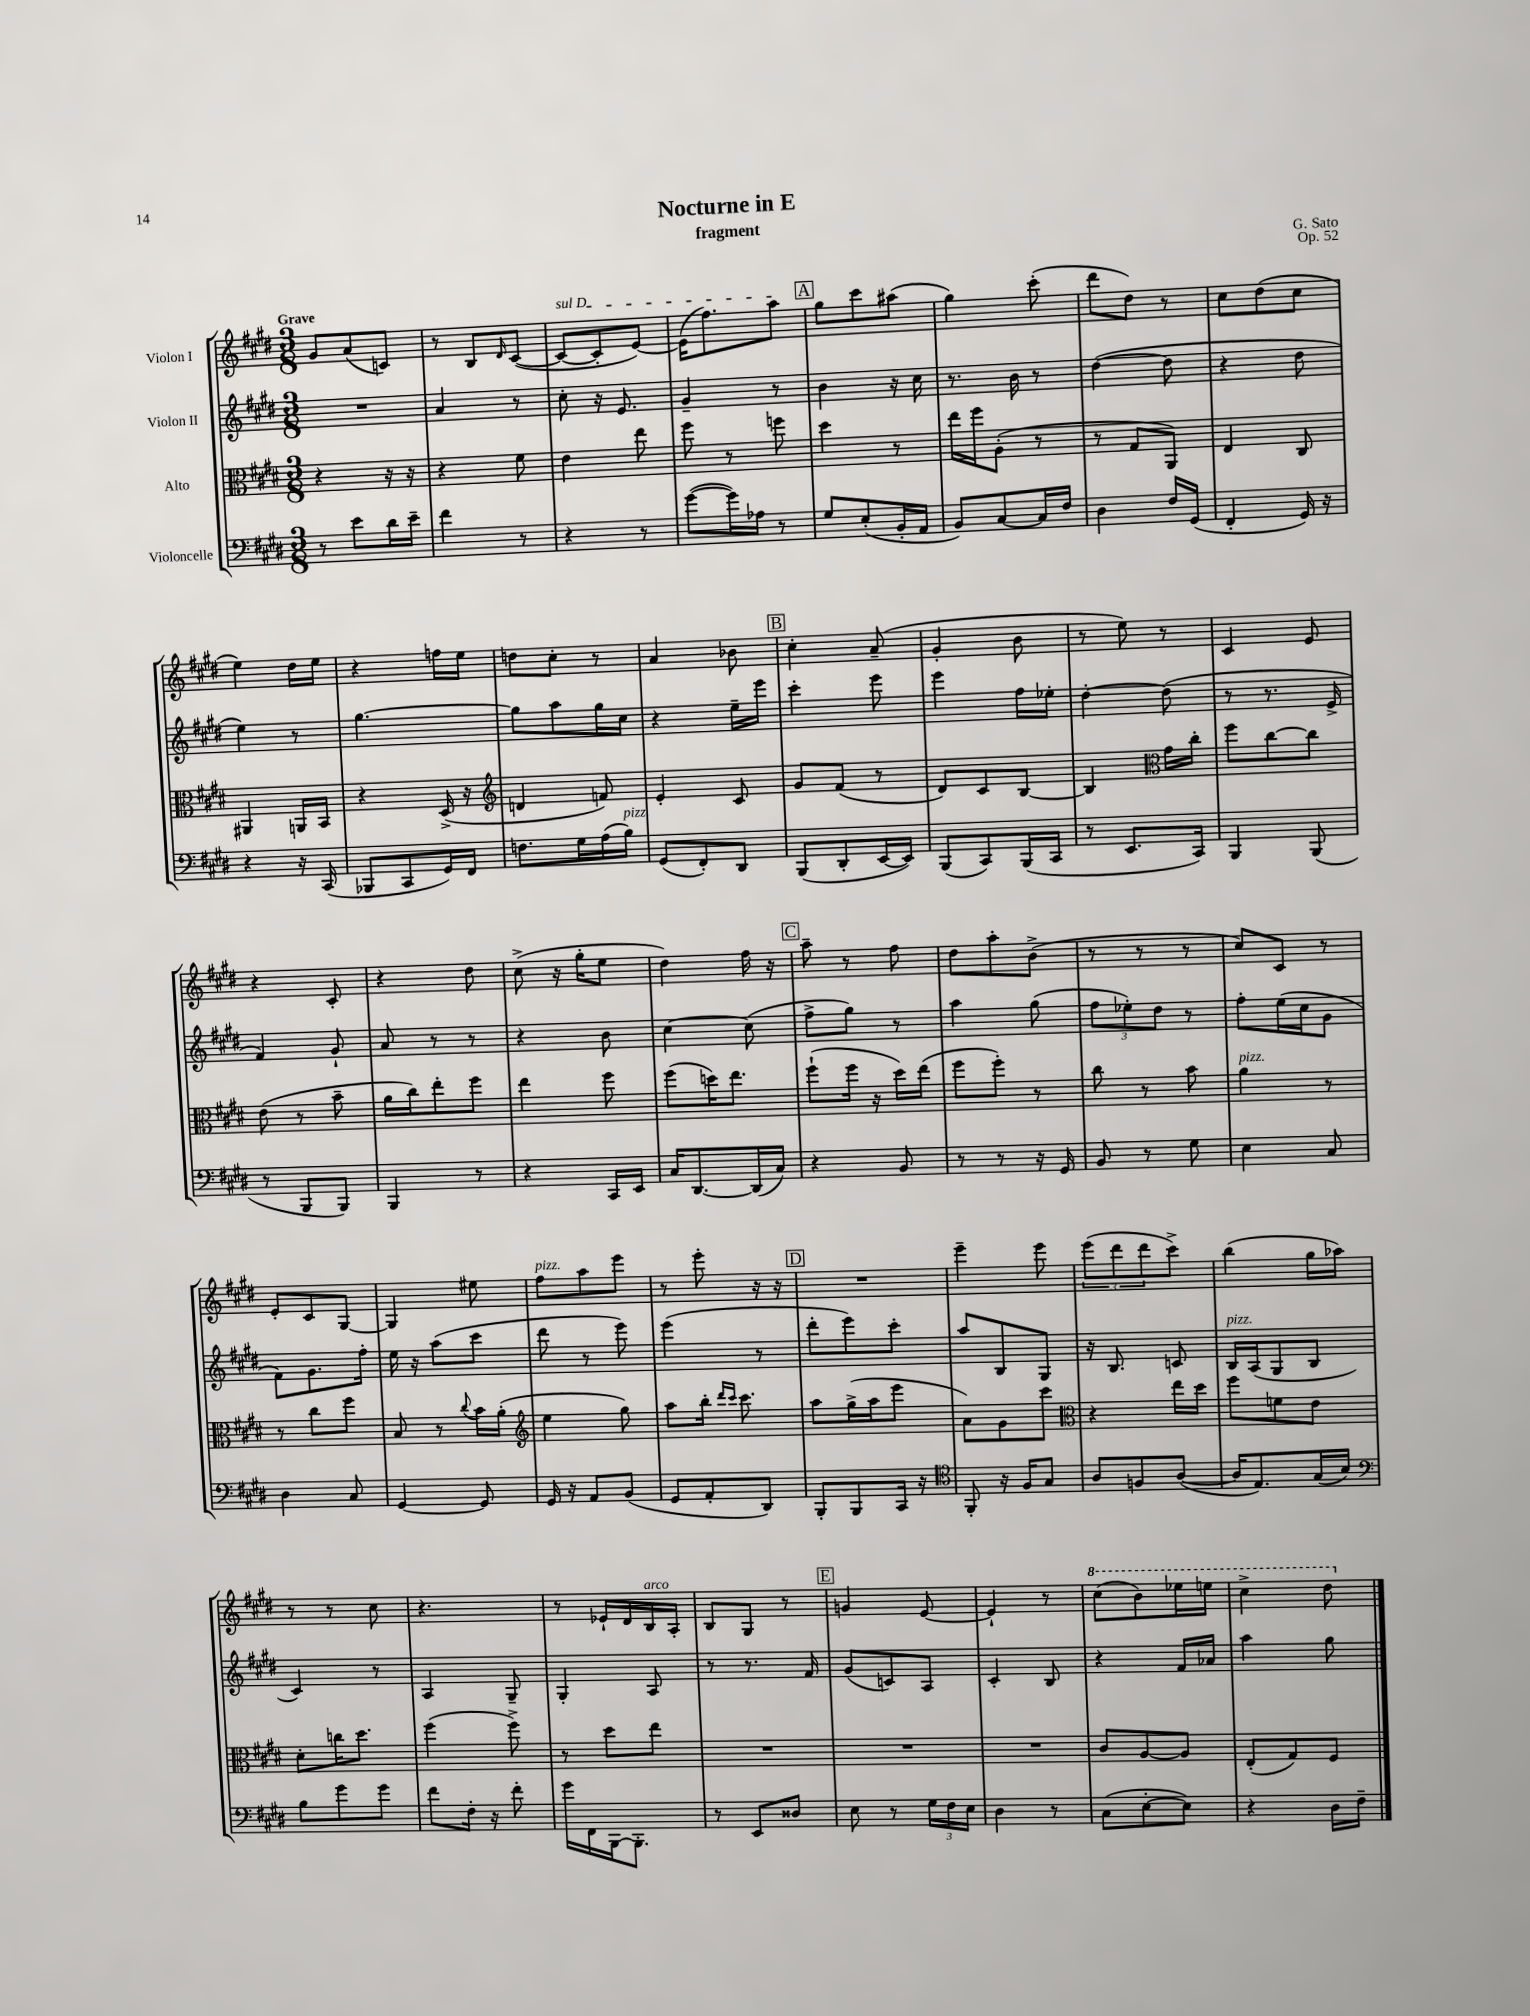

**kern	**kern	**kern	**kern
*staff4	*staff3	*staff2	*staff1
*clefF4	*clefC3	*clefG2	*clefG2
*k[f#c#g#d#]	*k[f#c#g#d#]	*k[f#c#g#d#]	*k[f#c#g#d#]
*M3/8	*M3/8	*M3/8	*M3/8
8r	4r	4.r	8g#/L
8e\L	.	.	(8a/
16d#\L	16r	.	8c/J)
16e~\JJ	16r	.	.
=	=	=	=
4f#\	4r	4a/	8r
.	.	.	8B/L
.	.	.	16qqd#/
8r	8f#\	8r	([8c#/J
=	=	=	=
4r	4e\	8cc#'\	8c#/_L
.	.	16r	8c#'/]
.	.	8.e/	.
8r	8ee\	.	[8e/J)
=	=	=	=
([8g#\L	8ff#\	4g#~/	(16e\]LK
.	.	.	8.ff#\)
16g#\]L)	8r	.	.
16A-\JJ	.	.	.
8r	8ff\	8r	8aa\J
=	=	=	=
8G#/L	4dd#\	4b\	8gg#\L
(8E'/	.	.	8ccc#\
16BB'/L	8r	16r	(8aa#\J
16AA/JJ	.	16cc#\	.
=	=	=	=
8BB/L)	16ee\LL	8.r	4gg#\)
.	16ff#\J	.	.
[8C#/	(8A'\J	.	.
.	.	16b\	.
16C#/]L	8r	8r	(8ccc#'\
16F#/JJ	.	.	.
=	=	=	=
4D#\	8r	([4dd#\	8ddd#\L
.	8G#/L	.	8dd#\J)
16F#/LL	8AA/J)	8dd#\]	8r
(16GG#/JJ	.	.	.
=	=	=	=
4FF#'/	4E/	4r	8cc#\L
.	.	.	(8dd#\
16GG#/)	8C#/	8dd#\	8cc#\J
16r	.	.	.
=	=	=	=
4r	4AA#/	4ee\)	4ee\)
16r	16AA/LL	8r	16dd#\LL
(16CC#/	16BB/JJ	.	16ee\JJ
=	=	=	=
8BBB-/L	4r	[4.gg#\	4r
8CC#/	.	.	.
16GG#/L)	(16D#^/	.	16ff\LL
16FF#/JJ	16r	.	16ee\JJ
=	=	=	=
*	*clefG2	*	*
8.F\L	4d/	8gg#\]L	8dd\L
.	.	8aa\	8cc#'\J
16G#\L	.	.	.
(16A\	8f/)	16gg#\L	8r
16B\JJ)	.	16cc#\JJ	.
=	=	=	=
(8GG#/L	4e'/	4r	4a/
8FF#'/)	.	.	.
8DD#/J	8c#/	16ee~\LL	8b-\
.	.	16eee\JJ	.
=	=	=	=
(8BBB/L	8g#/L	4ccc#'\	4cc#'\
8DD#'/	(8f#/J	.	.
[16EE/L	8r	8eee\	(8a~/
16EE/]JJ)	.	.	.
=	=	=	=
(8BBB/L	8d#/L)	4eee\	4g#'/
8CC#/)	8c#/	.	.
(16BBB/L	[8B/J	16ff#\LL	8b\
16CC#/JJ	.	16ee-'\JJ	.
=	=	=	=
8r	4B/]	[4dd#'\	8r
8.EE/L	.	.	8ee\)
*	*clefC3	*	*
.	16g#\LL	(8dd#\]	8r
16CC#/Jk)	16cc#'\JJ	.	.
=	=	=	=
4BBB/	8ff#\L	8r	4c#/
.	[8cc#\	8.r	.
(8BBB/	8cc#\]J	.	8e/
.	.	16e^/	.
=	=	=	=
8r	(8e\	4f#/)	4r
8BBB/L	8r	.	.
8BBB/J)	8b~\	8g#`/	8c#'/
=	=	=	=
4BBB/	16a\LL	8a/	4r
.	16cc#\J)	.	.
.	8ee'\	8r	.
8r	8ff#\J	8r	8dd#\
=	=	=	=
4r	4ee\	4r	(8cc#^\
.	.	.	16r
.	.	.	16gg#'\LK
16CC#/LL	8ff#\	8b\	8ee\J
16EE/JJ	.	.	.
=	=	=	=
16C#/LK	(8ff#\L	[4cc#\	4dd#\)
[8.DD#/	.	.	.
.	16dd\K)	.	.
.	8.ee\J	.	.
(16DD#/]L	.	(8cc#\]	16ff#\
16C#/JJ)	.	.	16r
=	=	=	=
4r	(8ff#`\L	8ff#^\L	8aa~\
.	16ff#\Jk	8gg#\J)	8r
.	16r	.	.
8BB/	16dd#\LL)	8r	8ff#\
.	(16ee\JJ	.	.
=	=	=	=
8r	8ff#\L	4aa\	8dd#\L
8r	8ff#'\J)	.	8aa'\
16r	8r	(8gg#\	(8b^\J
16GG#/	.	.	.
=	=	=	=
8BB/	8cc#\	12ff#\L	8r
.	.	12ee-'\)	.
8r	8r	.	8r
.	.	12dd#\J	.
8G#\	8b\	8r	8r
=	=	=	=
4E\	4a\	8ff#'\L	8cc#/L)
.	.	(16ee\L	8c#/J
.	.	16cc#\J	.
8C#/	8r	8g#\J	8r
=	=	=	=
4D#\	8r	8f#\L)	8e'/L
.	8cc#\L	8.g#\	8c#/
8C#/	8ff#\J	.	[8G#/J
.	.	16ff#'\Jk	.
=	=	=	=
[4GG#/	8B/	16ee\	4G#/]
.	.	16r	.
.	8r	(8aa\L	.
.	8qqcc#/	.	.
8GG#/]	16b\LL	8ccc#\J	8ee#\
.	(16a'\JJ	.	.
=	=	=	=
*	*clefG2	*	*
16GG#/	4ee\	8ddd#\	8ff#\L
16r	.	.	.
8AA/L	.	8r	8aa\
(8BB/J	8gg#\)	8eee\)	8eee\J
=	=	=	=
8GG#/L	8aa\L	(4eee\	8r
8AA'/	16bb'\Jk	.	8eee'\
.	16qqddd#/LL	.	.
.	16qqccc#/JJ	.	.
.	8.ccc#\	.	.
8DD#/J)	.	8r	16r
.	.	.	16r
=	=	=	=
8BBB'/L	8aa\L	8ddd#'\L	4.r
8BBB/	(16gg#^\L	8eee\)	.
.	16aa\J	.	.
16CC#/Jk	8eee\J	8ccc#'\J	.
16r	.	.	.
=	=	=	=
*clefC4	*	*	*
8FF#'/	8a\L)	8aa/L	4eee~\
16r	8g#\	8B/	.
16F#/LK	.	.	.
8G#/J	8ccc#\J	8G#/J	8eee\
=	=	=	=
*	*clefC3	*	*
8A/L	4r	16r	(12eee\L
.	.	8.B/	.
.	.	.	12ddd#\
8F/	.	.	.
.	.	.	12ddd#\
([8A/J	16ee\LL	8c/	8ccc#^\J)
.	16dd#\JJ	.	.
=	=	=	=
16A/]LK	8ff#\L	16B/LL	(4bb\
8.E/)	.	(16A/J	.
.	8f\	8G#/	.
(16G#/L	8e\J	8B/J	16gg#\LL
16B/JJ)	.	.	16aa-\JJ)
=	=	=	=
*clefF4	*	*	*
8B\L	8d#'\L	4c#/)	8r
8g#\	16cc\K	.	8r
.	8.dd#\J	.	.
8g#\J	.	8r	8cc#\
=	=	=	=
8f#\L	(4ff#\	4A/	4.r
16F#'\Jk	.	.	.
16r	.	.	.
8f#'\	8ff#^\)	8G#~/	.
=	=	=	=
16g#\LL	8r	4G#'/	8r
16FF#\	.	.	.
[16BBB\J	8dd#\L	.	16e-`/LL
8.BBB'\]J	.	.	16d#/
.	8ee\J	8A/	16B/
.	.	.	16A'/JJ
=	=	=	=
8r	4.r	8r	8B/L
8EE/L	.	8.r	8G#/J
8D##/J	.	.	8r
.	.	16f#/	.
=	=	=	=
8E\	4.r	(8g#/L	4g/
8r	.	8c/)	.
24G#\LL	.	8A/J	[8e/
24F#\	.	.	.
24E\JJ	.	.	.
=	=	=	=
4D#\	4.r	4c#'/	4e`/]
8r	.	8B/	8r
=	=	=	=
(8C#\L	8c#/L	4r	(8ccc#\L
[8E'\	[8A/	.	8bb\)
8E\]J)	8A/]J	16f#/LL	16eee-\L
.	.	16a-/JJ	16eee\JJ
=	=	=	=
4r	(8E'/L	4aa\	4ccc#^\
.	8G#/)	.	.
16D#\LL	8F#/J	8gg#\	8ddd#\
16F#~\JJ	.	.	.
==	==	==	==
*-	*-	*-	*-
